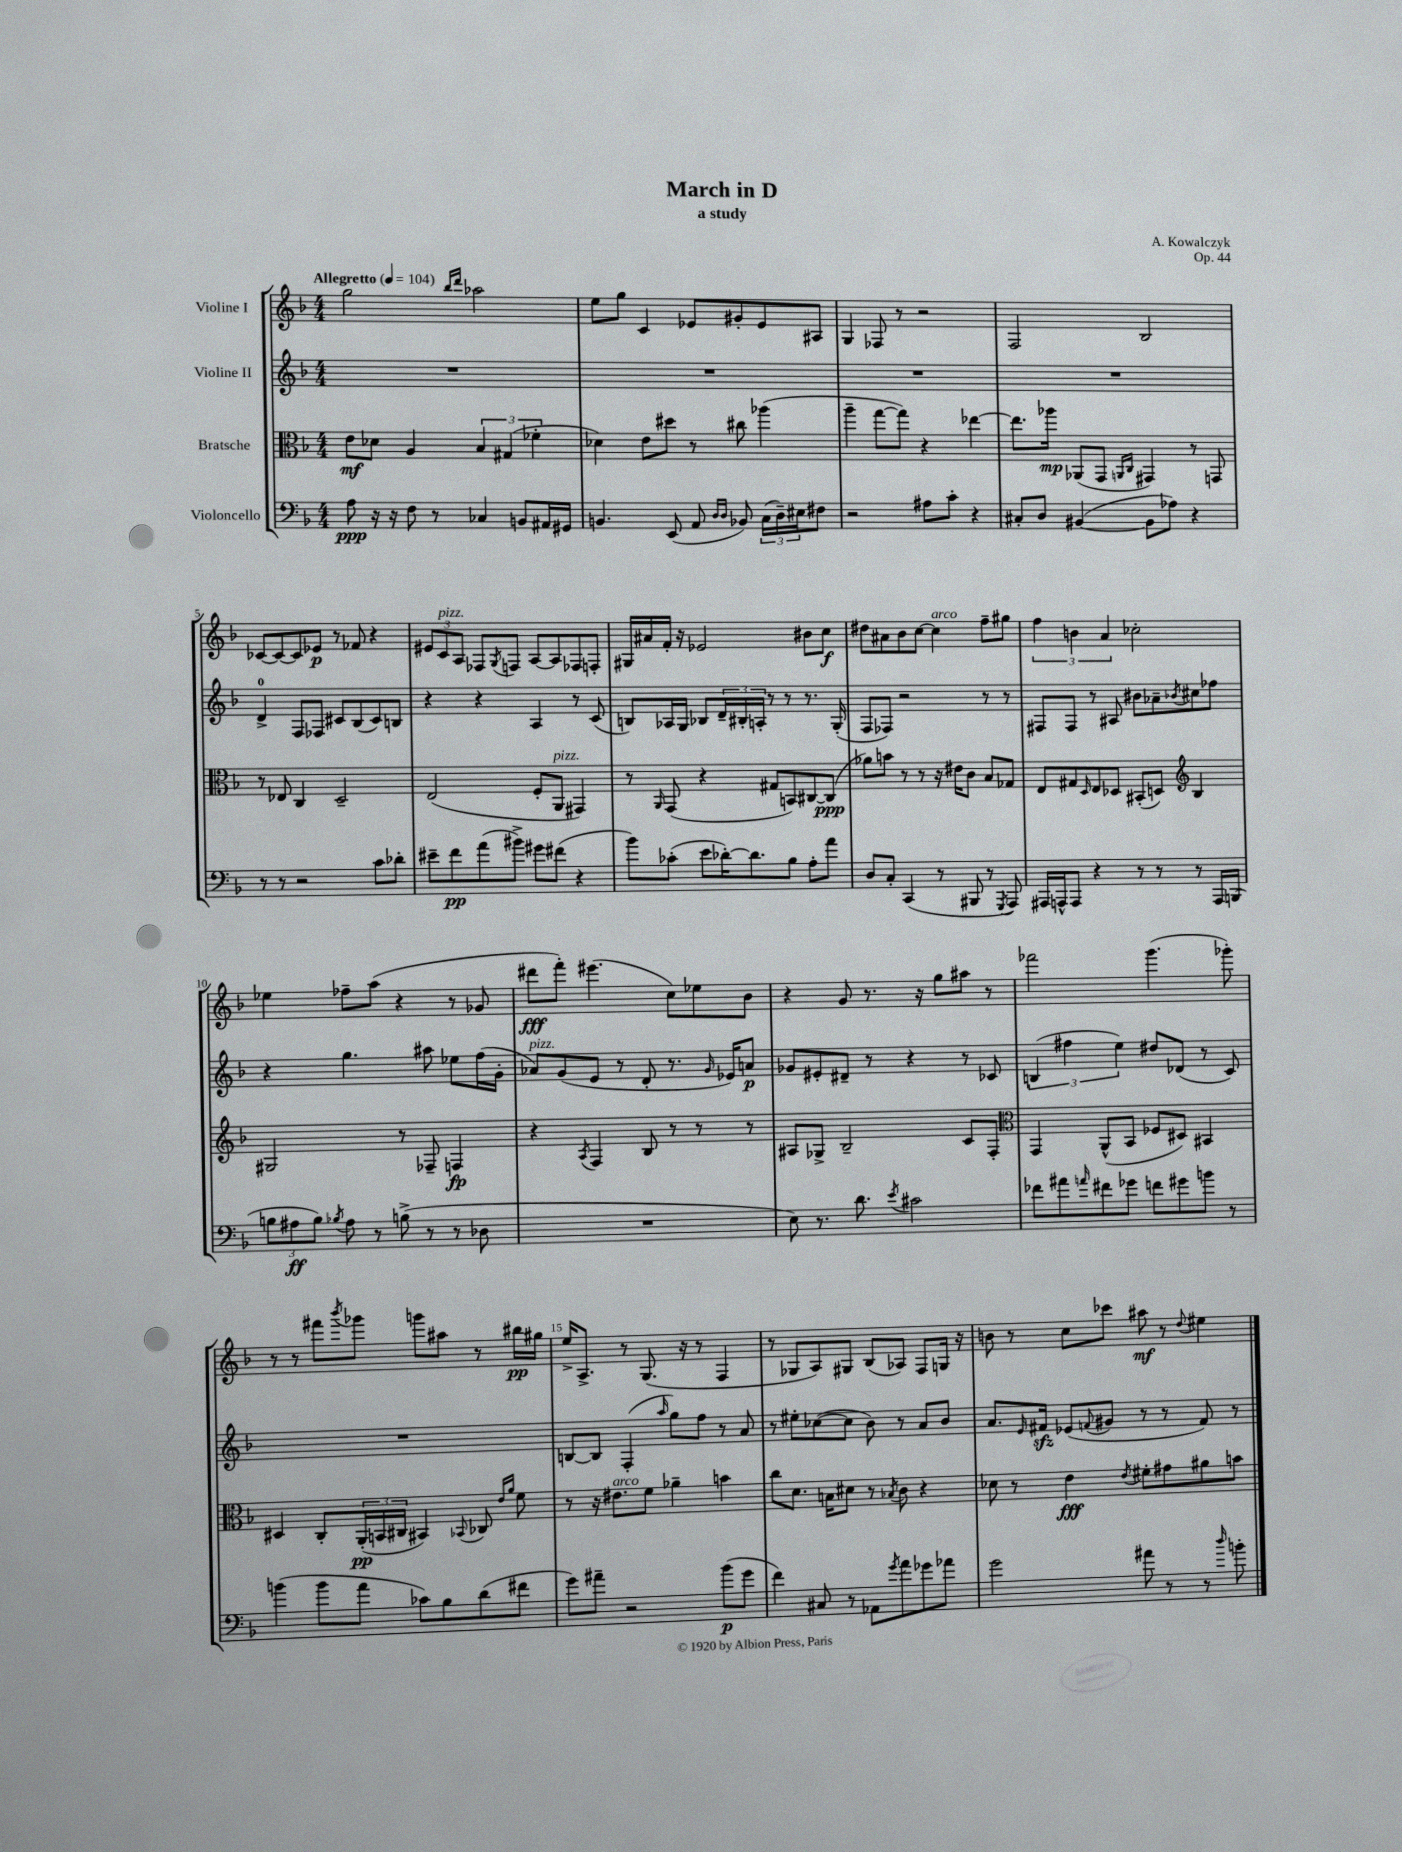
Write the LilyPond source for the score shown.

\header { title = "March in D" composer = "A. Kowalczyk" subtitle = "a study" opus = "Op. 44" }
<<
\new StaffGroup <<
\new Staff = "s0" \with { instrumentName = "Violine I" } {
    \clef treble \key f \major \numericTimeSignature \time 4/4 \tempo "Allegretto" 4 = 104
    g''2 \grace { bes''16 d'''16 } aes''2 |
    e''8 g''8 c'4 ees'8 gis'8-. ees'8 ais8 |
    g4 fes8 r8 r2 |
    f2 bes2 |
    ces'8~ ces'8~ ces'8 ees'8\p r8 fes'8 r4 |
    \tuplet 3/2 { eis'8 c'8^\markup { \italic "pizz." } a8 } fes8 \acciaccatura { g8 } f8 a8~ a8 fes8 f8-. |
    gis16 ais'16 f'16-. r16 ees'2 bis'8 c''8\f |
    dis''8 ais'8 bes'8 c''8~ c''4^\markup { \italic "arco" } f''8-- gis''8 |
    \tuplet 3/2 { f''4 b'4 a'4 } ces''2-. |
    ees''4 fes''8-- a''8( r4 r8 ges'8 |
    dis'''8\fff f'''8-.) eis'''4.( c''8) ees''8 bes'8 |
    r4 g'8 r8. r16 g''8 ais''8 r8 |
    fes'''2 g'''4.( ges'''8-.) |
    r8 r8 fis'''8 \acciaccatura { bes'''8 } ges'''8 g'''8 ais''8 r8 bis''16\pp gis''16 |
    e''16-> a8.-> r8 g8.( r16 r8 f4 |
    r8 ges8 a8) gis8 bes8( aes8) f8 g16 r16 |
    b'8 r8 c''8 ces'''8 ais''8\mf r8 \appoggiatura { d''8 } eis''4 \bar "|." |
}
\new Staff = "s1" \with { instrumentName = "Violine II" } {
    \clef treble \key f \major \numericTimeSignature \time 4/4
    R1 |
    R1 |
    R1 |
    R1 |
    d'4-0-> f8 fes8 cis'8 bes8( cis'8) b8 |
    r4 r4 a4 r8 c'8( |
    b8) aes16 g16 bes8 \tuplet 3/2 { d'16-- bis16-. a16-. } r8 r8 r8. g16-.( |
    f8 fes8) r2 r8 r8 |
    fis8 fis8 r8 ais8 bis'8 aes'8-- \acciaccatura { bes'8 } cis''8 fes''8 |
    r4 g''4. ais''8 ees''8 f''16( g'16-. |
    aes'8^\markup { \italic "pizz." }) g'8( e'8 r8 d'8-. r8. \grace { g'16 } ees'16) a'8\p |
    ges'8 eis'8-. dis'8-- r8 r4 r8 ces'8 |
    \tuplet 3/2 { b4( fis''4 e''4) } dis''8 des'8( r8 c'8) |
    R1 |
    b8~ b8 f4-.( \grace { a''16 } g''8) f''8 r8 a'8 |
    r8 eis''8-. ces''8~( ces''8 bes'8) r8 a'8 bes'8 |
    a'8. \grace { e'16 } fis'16\sfz ees'8( \appoggiatura { f'8 } gis'8 r8 r8 f'8) r8 \bar "|." |
}
\new Staff = "s2" \with { instrumentName = "Bratsche" } {
    \clef alto \key f \major \numericTimeSignature \time 4/4
    e'8\mf des'8 a4 \tuplet 3/2 { bes4 gis4( fes'4-. } |
    des'4) e'8 dis''8 r8 cis''8 aes''4( |
    a''4-- g''8~ g''8) r4 ees''4~ |
    ees''8. aes''16\mp aes,8( g,8 \grace { a,16 c16 } gis,4) r8 g,8 |
    r8 ees8 c4 d2-- |
    e2( f8-. a,8^\markup { \italic "pizz." } gis,4) |
    r8 \grace { a,16 } g,8( r4 gis8 b,8) cis8~ cis8\ppp( |
    aes'8) b'8 r8 r8 r16 eis'16 c'8 bes8 ges8 |
    e8 gis8 \grace { d16 } e8 des8 bis,8-.( d8) \clef treble bes4 |
    gis2 r8 fes8-- f4\fp |
    r4 \acciaccatura { a8 } f4 bes8 r8 r8 r8 |
    ais8 ges8-> bes2-- c'8 f8-. |
    \clef alto g,4 a,8-^( bes,8 fes8 dis8) bis,4 |
    dis4 c8-. \tuplet 3/2 { a,16-.\pp( b,16 cis16 } bis,4) \appoggiatura { bes,8 } ces8 \grace { e'16 a'16 } f'8 |
    r8 r16 eis'8.^\markup { \italic "arco" } f'8 aes'4-- b'4 |
    c''8 d'8. b16 dis'8 r8 \acciaccatura { bes8 } c'8 r4 |
    des'8 r8 e'4\fff \acciaccatura { e'8 } fis'8-. gis'8 ais'8 b'8 \bar "|." |
}
\new Staff = "s3" \with { instrumentName = "Violoncello" } {
    \clef bass \key f \major \numericTimeSignature \time 4/4
    a8\ppp r16 r16 f8 r8 ces4 b,8 ais,16 gis,16 |
    b,4. e,8( a,8 \grace { d16 d16 } bes,8) \tuplet 3/2 { c16( d16--) eis16 } fis8 |
    r2 ais8 c'8-. r4 |
    cis8-. d8 bis,4~( bis,8 aes8) r4 |
    r8 r8 r2 c'8 des'8-. |
    eis'8-- f'8\pp a'8( bis'8->) gis'8 fis'8( r4 |
    bes'8) ces'8-.( e'8 des'16~-.) des'8. bes8 a8-. a'8 |
    d8 c8-. c,4( r8 bis,,8 r8 \acciaccatura { g,,8 } a,,8) |
    ais,,16 a,,16-^ a,,8 r4 r8 r8 r8 a,,16 b,,16( |
    \tuplet 3/2 { b8 ais8\ff b8) } \acciaccatura { bes8 } ais8 r8 b8->( r8 r8 des8 |
    R1 |
    e8) r8. d'8. \acciaccatura { e'8 } cis'2 |
    fes'8 ais'8 \grace { a'16 } fis'8 ges'8 f'8 gis'8 b'8 r8 |
    b'4( b'8 a'8 ces'8) bes8 d'8( fis'8 |
    g'8) ais'8-- r2 bes'8\p( g'8 |
    f'4) cis8 r8 aes,8 \acciaccatura { g'8 } a'8 ges'8 aes'8 |
    g'2 ais'8 r8 r8 \grace { d''16 } b'8-. \bar "|." |
}
>>
>>
\layout { \context { \Score \override BarNumber.break-visibility = ##(#f #t #t) barNumberVisibility = #(every-nth-bar-number-visible 5) } }
